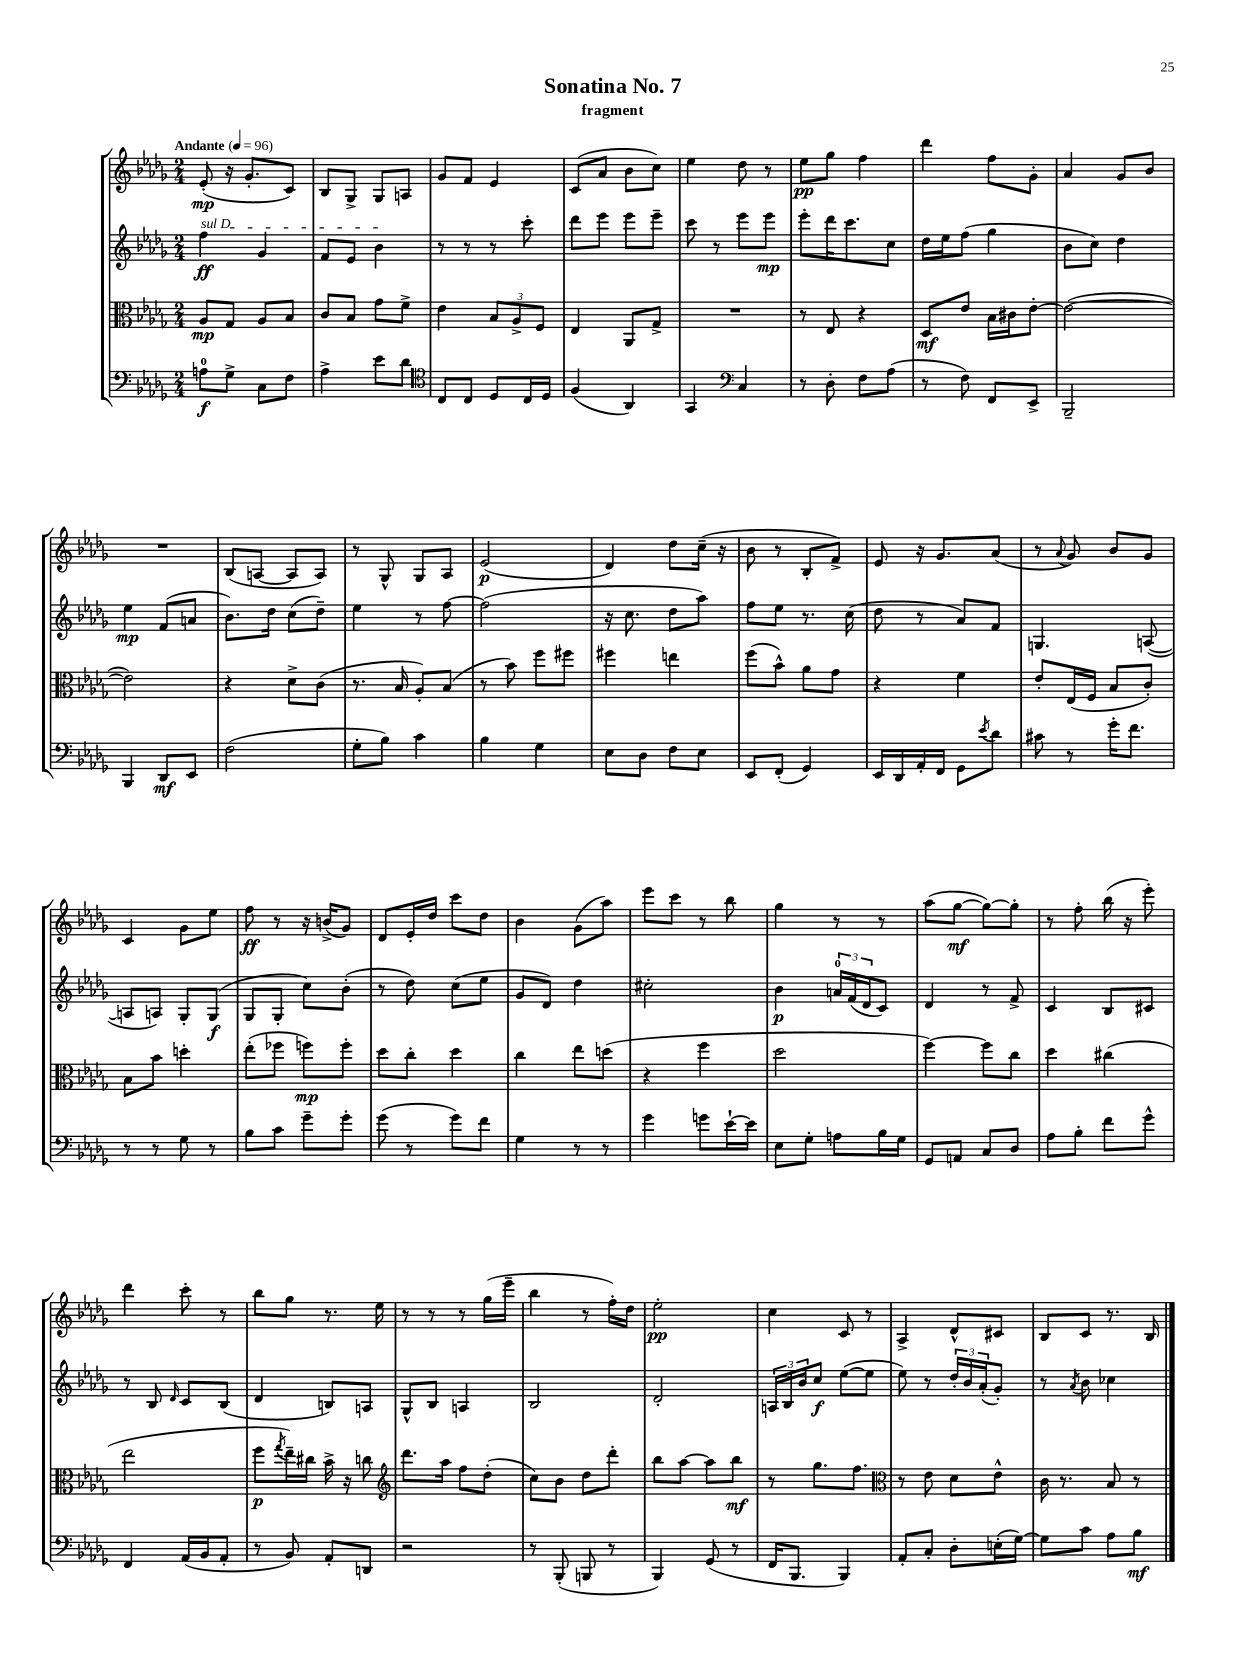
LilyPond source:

\header { title = "Sonatina No. 7" subtitle = "fragment" }
<<
\new StaffGroup <<
\new Staff = "s0" {
    \clef treble \key des \major \numericTimeSignature \time 2/4 \tempo "Andante" 4 = 96
    ees'8-.\mp( r16 ges'8.-. c'8) |
    bes8 ges8-> ges8 a8 |
    ges'8 f'8 ees'4 |
    c'8( aes'8 bes'8 c''8) |
    ees''4 des''8 r8 |
    ees''8\pp ges''8 f''4 |
    des'''4 f''8 ges'8-. |
    aes'4 ges'8 bes'8 |
    R2 |
    bes8( a8~ a8 a8) |
    r8 ges8-^ ges8 aes8 |
    ees'2\p( |
    des'4) des''8 c''16--( r16 |
    bes'8 r8 bes8-. f'8->) |
    ees'8 r16 ges'8. aes'8( |
    r8 \appoggiatura { aes'8 } ges'8) bes'8 ges'8 |
    c'4 ges'8 ees''8 |
    f''8\ff r8 r16 b'16->( ges'8) |
    des'8 ees'16-. des''16 c'''8 des''8 |
    bes'4 ges'8( aes''8) |
    ees'''8 c'''8 r8 bes''8 |
    ges''4 r8 r8 |
    aes''8( ges''8~\mf ges''8~) ges''8-. |
    r8 f''8-. bes''16( r16 ees'''8-.) |
    des'''4 c'''8-. r8 |
    bes''8 ges''8 r8. ees''16 |
    r8 r8 r8 ges''16( ees'''16-- |
    bes''4 r8 f''16-.) des''16 |
    ees''2-.\pp |
    c''4 c'8 r8 |
    aes4-> des'8-^ cis'8 |
    bes8 c'8 r8. bes16 \bar "|." |
}
\new Staff = "s1" {
    \clef treble \key des \major \numericTimeSignature \time 2/4
    \once \override TextSpanner.bound-details.left.text = \markup { \italic "sul D" } f''4\ff\startTextSpan ges'4 |
    f'8 ees'8 bes'4\stopTextSpan |
    r8 r8 r8 c'''8-. |
    des'''8 ees'''8 ees'''8 ees'''8-- |
    c'''8 r8 ees'''8 ees'''8\mp |
    ees'''8-. des'''16 c'''8. c''8 |
    des''16 ees''16 f''8( ges''4 |
    bes'8 c''8) des''4 |
    ees''4\mp f'8( a'8 |
    bes'8.) des''16 c''8( des''8--) |
    ees''4 r8 f''8~ |
    f''2( |
    r16 c''8. des''8 aes''8) |
    f''8 ees''8 r8. c''16( |
    des''8 r8 aes'8) f'8 |
    g4. a8~( |
    a8 a8) ges8-. ges8\f( |
    ges8 ges8-. c''8) bes'8-.( |
    r8 des''8) c''8( ees''8 |
    ges'8 des'8) des''4 |
    cis''2-. |
    bes'4\p \tuplet 3/2 { a'16-0 f'16( des'16 } c'8) |
    des'4 r8 f'8-> |
    c'4 bes8 cis'8 |
    r8 bes8 \grace { des'16 } c'8 bes8( |
    des'4 b8) a8 |
    ges8-^ bes8 a4 |
    bes2 |
    des'2-. |
    \tuplet 3/2 { a16 bes16 bes'16 } c''8\f ees''8~( ees''8 |
    ees''8) r8 \tuplet 3/2 { des''16-. bes'16 aes'16-.( } ges'8-.) |
    r8 \acciaccatura { aes'8 } bes'8 ces''4 \bar "|." |
}
\new Staff = "s2" {
    \clef alto \key des \major \numericTimeSignature \time 2/4
    aes8\mp ges8 aes8 bes8 |
    c'8 bes8 ges'8 f'8-> |
    ees'4 \tuplet 3/2 { bes8 aes8-> f8 } |
    ees4 aes,8 ges8-> |
    R2 |
    r8 ees8 r4 |
    des8\mf ees'8 bes16 cis'16 ees'8~-. |
    ees'2~( |
    ees'2) |
    r4 des'8-> c'8( |
    r8. bes16 aes8-.) bes8( |
    r8 bes'8) f''8 fis''8 |
    fis''4 e''4 |
    f''8( bes'8-^) aes'8 ges'8 |
    r4 f'4 |
    ees'8-. ees16( f16 bes8 c'8-.) |
    bes8 bes'8 d''4-. |
    ees''8-.( fes''8 f''8\mp) f''8-. |
    des''8 c''8-. des''4 |
    c''4 ees''8 d''8( |
    r4 f''4 |
    des''2 |
    f''4~) f''8 c''8 |
    des''4 cis''4( |
    ees''2 |
    f''8\p \acciaccatura { ges''8 } ees''16--) cis''16 bes'16-> r16 c''8 |
    \clef treble des'''8. aes''16 f''8 des''8-.( |
    c''8) bes'8 des''8 des'''8-. |
    bes''8 aes''8~ aes''8 bes''8\mf |
    r8 ges''8. f''8. |
    \clef alto r8 ees'8 des'8 ees'8-^ |
    c'16 r8. bes8 r8 \bar "|." |
}
\new Staff = "s3" {
    \clef bass \key des \major \numericTimeSignature \time 2/4
    a8-0\f ges8-> c8 f8 |
    aes4-> ees'8 des'8 |
    \clef tenor c8 c8 des8 c16 des16 |
    f4( aes,4) |
    ges,4 \clef bass c4 |
    r8 des8-. f8 aes8( |
    r8 f8) f,8 ees,8-> |
    bes,,2-- |
    bes,,4 des,8\mf ees,8 |
    f2( |
    ges8-. bes8) c'4 |
    bes4 ges4 |
    ees8 des8 f8 ees8 |
    ees,8 f,8-.( ges,4) |
    ees,16 des,16 aes,16-. f,16 ges,8 \acciaccatura { ees'8 } des'8 |
    cis'8 r8 ges'16-. f'8. |
    r8 r8 ges8 r8 |
    bes8 c'8 ges'8-- ges'8-. |
    ges'8( r8 ges'8) f'8 |
    ges4 r8 r8 |
    ges'4 g'8 ees'16~-! ees'16 |
    ees8 ges8-. a8 bes16 ges16 |
    ges,8 a,8 c8 des8 |
    aes8 bes8-. f'8 ges'8-^ |
    f,4 aes,16( bes,16 aes,8-. |
    r8 bes,8) aes,8-. d,8 |
    r2 |
    r8 bes,,8-.( b,,8 r8 |
    bes,,4) ges,8( r8 |
    f,16 bes,,8. bes,,4) |
    aes,8-. c8-. des8-. e16-.( ges16~) |
    ges8 c'8 aes8 bes8\mf \bar "|." |
}
>>
>>
\layout { \context { \Score \remove "Bar_number_engraver" } }
